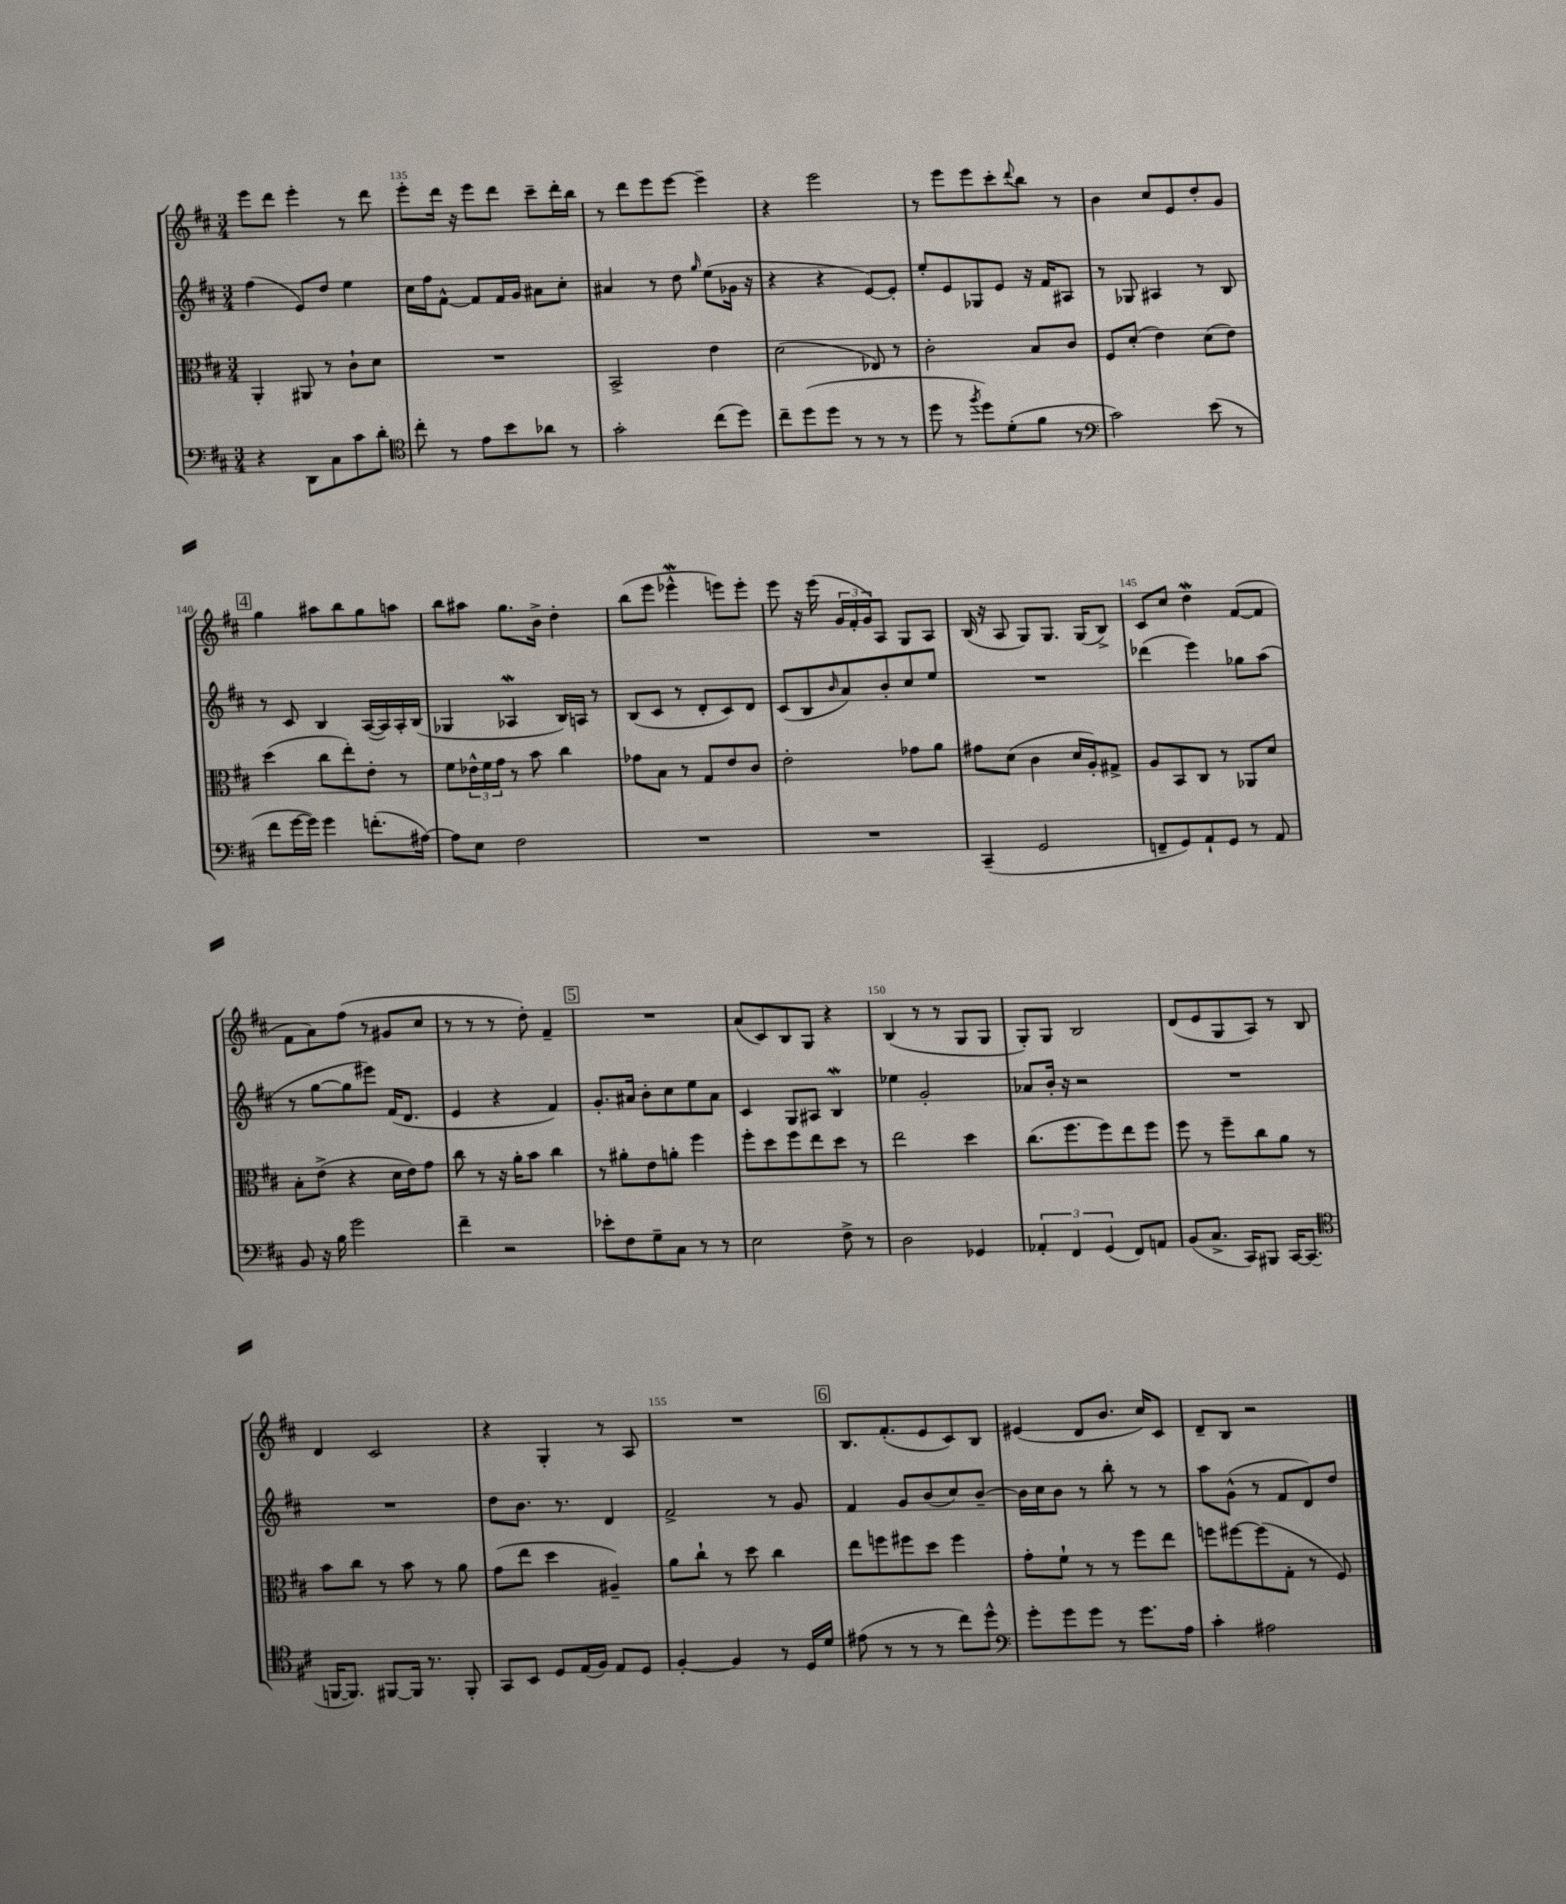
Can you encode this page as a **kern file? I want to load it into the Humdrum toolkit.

**kern	**kern	**kern	**kern
*part4	*part3	*part2	*part1
*staff4	*staff3	*staff2	*staff1
*clefF4	*clefC3	*clefG2	*clefG2
*k[f#c#]	*k[f#c#]	*k[f#c#]	*k[f#c#]
*M3/4	*M3/4	*M3/4	*M3/4
=134	=134	=134	=134
4r	4AA'/	(4ff#\	8eee\L
.	.	.	8ddd\J
8DD\L	8AA#X/	8e/L)	4eee'\
8C#\	8r	8dd/J	.
8c#\	8c#`\L	4ee\	8r
8d'\J	8d\J	.	8ddd\
=135	=135	=135	=135
*clefC4	*	*	*
8cc#'\	2.r	16cc#\LL	8eee'\L
.	.	16ff#\J	.
8r	.	[8f#^^\J	16ddd\Jk
.	.	.	16r
8e\L	.	8f#/L]	8eee\L
8b\	.	16f#/L	8ddd\J
.	.	16g/JJ	.
8a-X\J	.	8a#X\L	8ccc#~\L
8r	.	8cc#'\J	16ddd'\L
.	.	.	16bb\JJ
=136	=136	=136	=136
2g'\	2BB^/	4a#X/	8r
.	.	.	8ddd\L
.	.	8r	8eee\
.	.	8dd\	[8eee\J
.	.	16qqgg/	.
(8cc#\L	4e\	(8ee\L	4eee~\]
8dd\J)	.	16g-X\Jk	.
.	.	16r	.
=137	=137	=137	=137
8cc#~\L	(2d\	4r	4r
(8dd\	.	.	.
8dd\J	.	4r	2eee\
8r	.	.	.
8r	8E-X/)	[8e/L)	.
8r	8r	8e'/J]	.
=138	=138	=138	=138
8dd\	2c#'\	8ee'/L	8r
8r	.	8e/	8eee\L
8qff#/	.	.	.
8dd\L)	.	8G-X/	8eee\
(8d'\	.	8e/J	8ccc#'\
.	.	.	8qqddd/
8f#\J	8B/L	16r	8bb\J
.	.	16f#/KL	.
8r	8c#/J	8A#X/J	8r
=139	=139	=139	=139
*clefF4	*	*	*
2c#\)	8F#/L	8r	4b\
.	(8d'/J	8G-X/	.
.	4e\)	4A#X/	8cc#/L
.	.	.	8e/
(8e\	(8d\L	8r	8dd'/
8r	8e\J)	8B/	8g/J
!!LO:LB:g=z
!!LO:REH:place=s1:t=4
=140	=140	=140	=140
8f#\L	(4dd\	8r	4gg\
[16g\L	.	8c#/	.
16g\JJ])	.	.	.
4g\	8cc#\L	4B/	8aa#X\L
.	8ee'\)	.	8bb\
(8.fn'\L	8e'\J	([16A/LL	8gg\
.	.	16A/])	.
.	8r	16A'/	8aan\J
[16A#X\Jk)	.	(16B/JJ	.
=141	=141	=141	=141
8A#\L]	8f#\L	4G-X/	8bb\L
8E\J	24e-X^^\L	.	8aa#X\J
.	24f#\	.	.
.	24g\JJ	.	.
2F#\	8r	4A-Xw/	8.gg\L
.	8b\	.	.
.	.	.	16b^\Jk
.	4cc#\	16B/LL)	4dd'\
.	.	16An/JJ	.
.	.	8r	.
=142	=142	=142	=142
2.r	8g-X\L	(8B/L	(8bb\L
.	8B\J	8c#/J	8eee\J
.	8r	8r	4eee-Xw^^\
.	8G/L	8d'/L	.
.	8e/	8c#/)	8eeen\L)
.	8c#/J	8d/J	8eee'\J
=143	=143	=143	=143
2.r	2e'\	(8c#/L	8eee\
.	.	8B/	16r
.	.	.	(16eee\
.	.	16qqb/	.
.	.	8a/)	24g/LL
.	.	.	24f#'/
.	.	.	24g/J)
.	.	8b'/	8A/J
.	8g-X\L	8cc#/	8G/L
.	8a\J	8ee/J	8A/J
=144	=144	=144	=144
(4CC#~/	8g#X\L	2.r	(16B/
.	.	.	16r
.	(8d\J	.	8A/
2GG/	4c#\	.	8G/L)
.	.	.	8.G/J
.	16d/LL	.	.
.	16A'/J)	.	(16G/KL
.	8G#X^/J	.	8B^/J)
=145	=145	=145	=145
8FFn~/L	8A/L	(4ddd-X\	8c#/L
8GG/)	8BB/	.	8cc#/J
8AA`/	8C#/J	4eee\)	4ddw\
8GG/J	8r	.	.
8r	8AA-X/L	8gg-X\L	([8f#/L
8AA/	8d/J	(8aa\J	8f#/J]
!!LO:LB:g=z
=146	=146	=146	=146
8BB/	8B'\L	8r	8f#\L
16r	(8e^\J	[8gg\L	8a\)
16B\	.	.	.
2g\	4r	8gg\]	(8ff#\J
.	.	8eee#X\J)	8r
.	16d\LL	(16f#/KL	8g#X/L
.	16e\J)	8.d/J	.
.	8g\J	.	8cc#/J
=147	=147	=147	=147
4f#~\	8cc#\	4e/	8r
.	8r	.	8r
2r	16r	4r	8r
.	16a'\KL	.	.
.	8b\J	.	8dd'\)
.	4cc#\	4f#/)	4f#~/
!!LO:REH:place=s1:t=5
=148	=148	=148	=148
8e-X'\L	8r	8.g'/L	2.r
8F#\	8a#X'\L	.	.
.	.	16a#X/Jk	.
8G~\	8e\	8b'\L	.
8C#\J	8an'\J	8cc#\	.
8r	4ff#\	8ee\	.
8r	.	8a#\J	.
=149	=149	=149	=149
2E\	8ff#'\L	4c#/	(8a/L
.	8dd\	.	8c#/)
.	8ff#\	8G/L	8B/
.	8ee\	8A#X/J	8G/J
8F#^\	8dd\J	4BW/	4r
8r	8r	.	.
=150	=150	=150	=150
2D\	2ee\	4ee-X\	(4B/
.	.	2g'/	8r
.	.	.	8r
4GG-X/	4dd\	.	8G/L
.	.	.	8G/J
=151	=151	=151	=151
6AA-X'/	(8.cc#\L	8a-X/L	8G'/L)
.	.	16b'/Jk	8G/J
6FF#/	.	.	.
.	8.ff#\	16r	.
.	.	2r	2B/
(6GG/	.	.	.
.	8ff#\)	.	.
8FF#/L)	8ee\	.	.
8AAn/J	8ff#\J	.	.
=152	=152	=152	=152
(8BB/L	8ff#\	2.r	(8d/L
8.C#^/J	8r	.	8e/
.	8ff#~\L	.	8G/
16CC#/KL)	.	.	.
8BBB#X/J	8cc#\	.	8A/J)
[16CC#/KL	8a\J	.	8r
(8.CC#/J]	.	.	.
.	8r	.	8B/
!!LO:LB:g=z
=153	=153	=153	=153
*clefC4	*	*	*
[16FFn/KL	8b\L	2.r	4d/
8.FF/J])	.	.	.
.	8cc#\J	.	.
[8FF#X/L	8r	.	2c#/
16FF#/Jk]	8b\	.	.
8.r	.	.	.
.	8r	.	.
8FF#'/	8a\	.	.
=154	=154	=154	=154
8GG/L	(8g\L	8dd\L	4r
8BB/J	8ee\J	8.b\J	.
8D/L	4dd\	.	4G'/
.	.	8.r	.
(16E/L	.	.	.
16F#/JJ)	.	.	.
8E/L	4A#X~/)	4d/	8r
8D/J	.	.	8A/
=155	=155	=155	=155
[4F#'/	8a\L	2f#^/	2.r
.	8cc#`\J	.	.
4F#/]	8r	.	.
.	8dd\	.	.
8r	4cc#\	8r	.
16D/LL	.	8g/	.
16d/JJ	.	.	.
!!LO:REH:place=s1:t=6
=156	=156	=156	=156
(8e#X\	8ee\L	4f#/	8.B/L
8r	8ffn\	.	.
.	.	.	(8.f#'/
8r	8ff#X\	8g/L	.
8r	8dd\J	(8b/	8e/
8cc#\L)	4ff#\	8cc#/)	8c#/)
8dd^^\J	.	[8b~/J	8B/J
=157	=157	=157	=157
*clefF4	*	*	*
8g'\L	8g'\L	16b\LL]	(4e#X/
.	.	16cc#\J	.
8g\	8f#`\J	8b\J	.
8g\J	8r	8r	8d/L
8r	8r	8bb'\	8.b/J
8.g\L	8ff#\L	8r	.
.	.	.	16cc#/KL)
.	8ee\J	8r	8c#/J
16A\Jk	.	.	.
=158	=158	=158	=158
4c#'\	8ffn\L	8aa\L	8d~/L
.	[8ff#X\	(8g^^\J	8B/J
2A#X\	(8ff#\]	8r	2r
.	8G'\J	8f#/L	.
.	8r	8d/)	.
.	8F#/)	8dd/J	.
==	==	==	==
*-	*-	*-	*-
